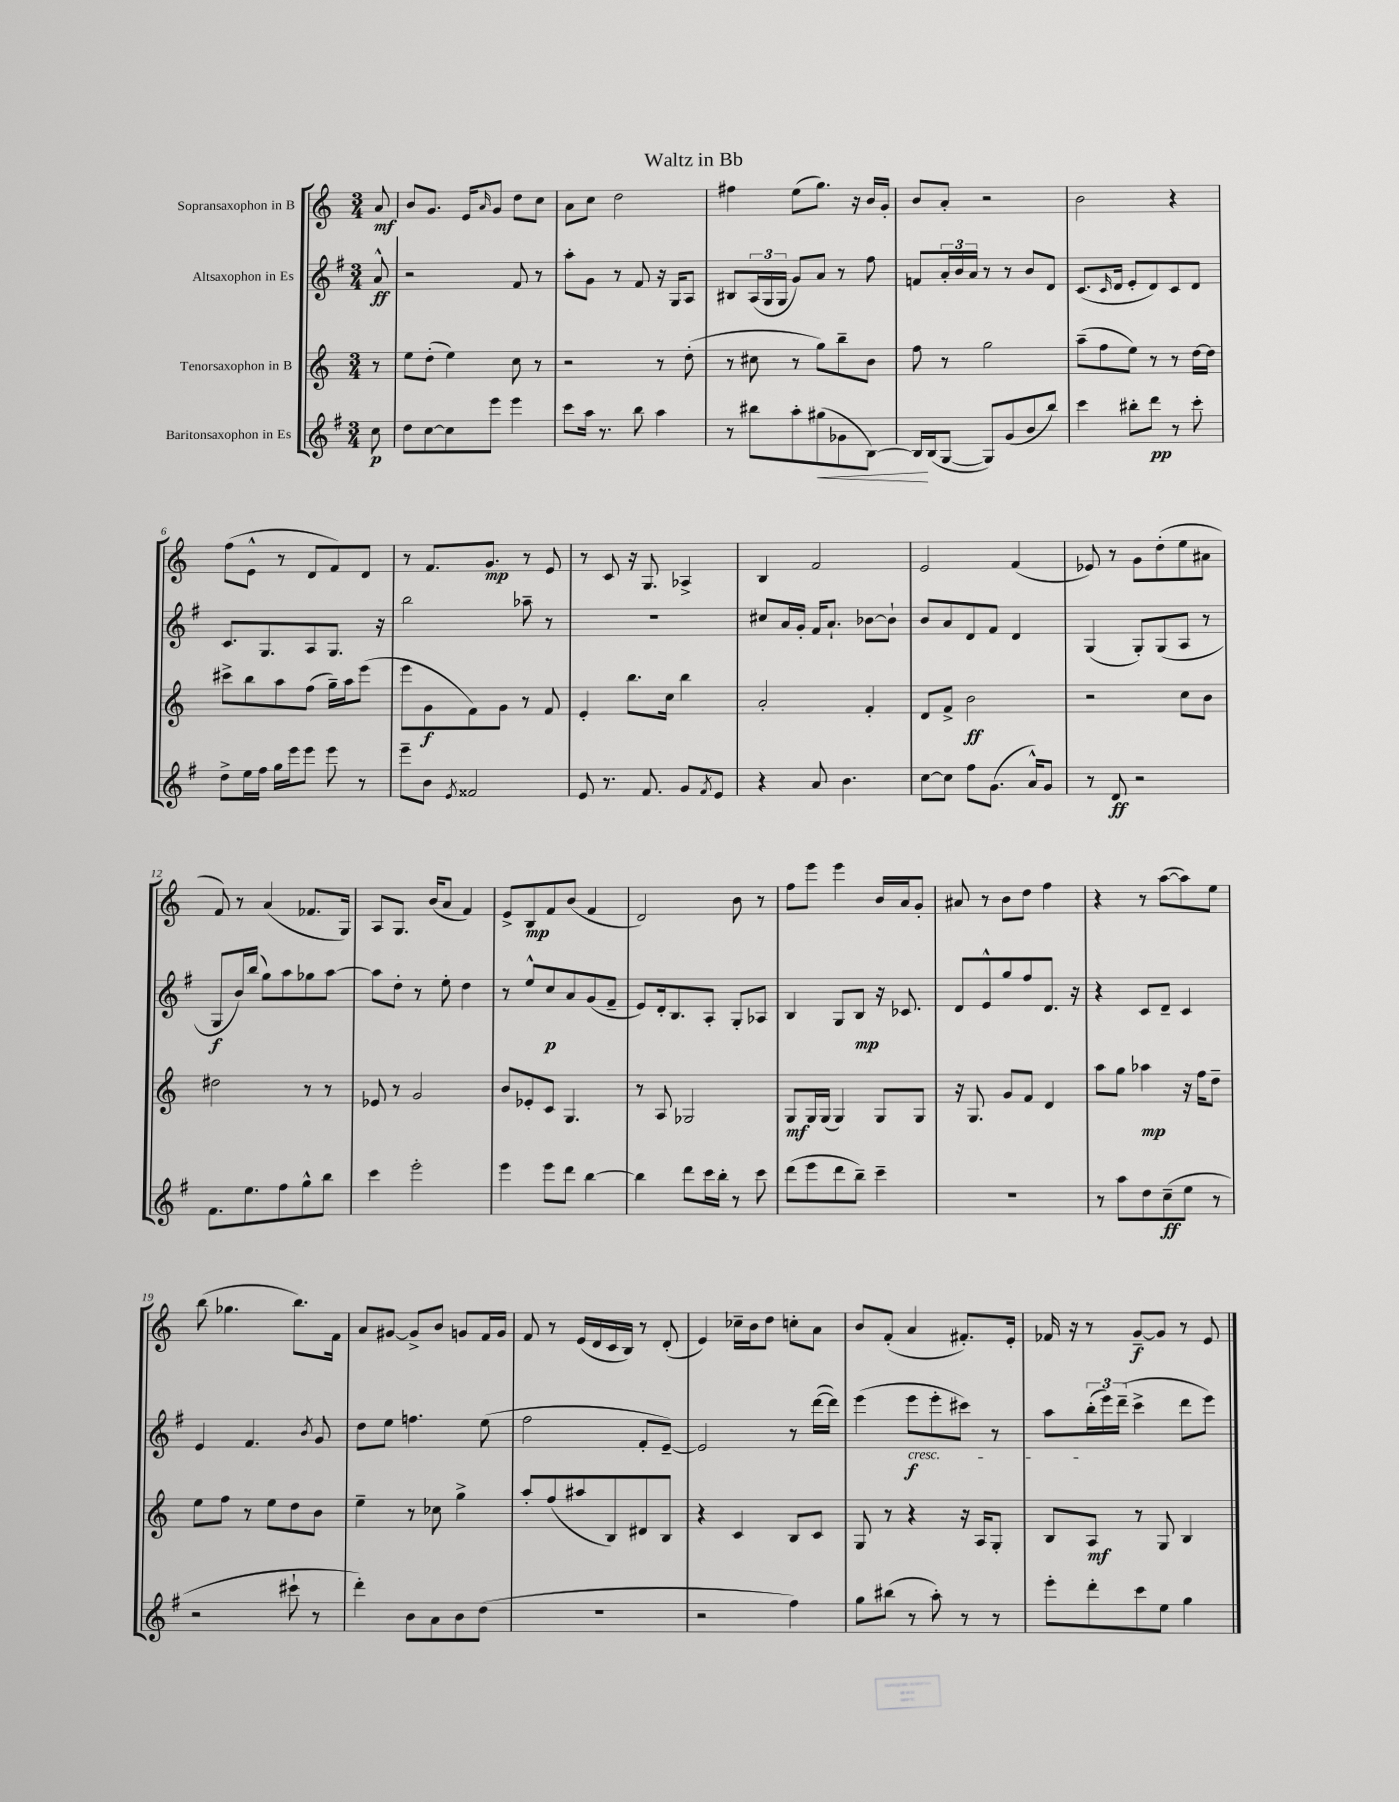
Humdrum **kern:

**kern	**dynam	**kern	**dynam	**kern	**dynam	**kern	**dynam
*part4	*part4	*part3	*part3	*part2	*part2	*part1	*part1
*staff4	*staff4	*staff3	*staff3	*staff2	*staff2	*staff1	*staff1
*I"Baritonsaxophon in Es	*	*I"Tenorsaxophon in B	*	*I"Altsaxophon in Es	*	*I"Sopransaxophon in B	*
*clefG2	*	*clefG2	*	*clefG2	*	*clefG2	*
*k[f#]	*	*k[]	*	*k[f#]	*	*k[]	*
*M3/4	*	*M3/4	*	*M3/4	*	*M3/4	*
=	=	=	=	=	=	=	=
8cc\	p	8r	.	8a^^/	ff	8a/	mf
=1	=1	=1	=1	=1	=1	=1	=1
8dd\L	.	8ee\L	.	2r	.	8b/L	.
[8cc\	.	(8dd'\J	.	.	.	8.g/J	.
8cc\]	.	4ee\)	.	.	.	.	.
.	.	.	.	.	.	16e/KL	.
.	.	.	.	.	.	16qqa/	.
8eee\J	.	.	.	.	.	8g/J	.
4eee\	.	8cc\	.	8f#/	.	8dd\L	.
.	.	8r	.	8r	.	8cc\J	.
=2	=2	=2	=2	=2	=2	=2	=2
8ccc\L	.	2r	.	8aa'\L	.	8a\L	.
16aa\Jk	.	.	.	8g\J	.	8cc\J	.
8.r	.	.	.	.	.	.	.
.	.	.	.	8r	.	2dd\	.
8bb\	.	.	.	8f#/	.	.	.
4aa\	.	8r	.	16r	.	.	.
.	.	.	.	16G/KL	.	.	.
.	.	(8dd'\	.	8A/J	.	.	.
=3	=3	=3	=3	=3	=3	=3	=3
8r	.	8r	.	8B#X/L	.	4ff#X\	.
8bb#X\L	.	8cc#X\	.	(24A/L	.	.	.
.	.	.	.	24G/	.	.	.
.	.	.	.	24G/JJ	.	.	.
8aa'\	.	8r	.	8g/L)	.	(8ee\L	.
!	!LO:HP:b	!	!	!	!	!	!
(8gg#X\	<	8gg\L)	.	8a/J	.	8.gg\J)	.
8g-X\	.	8bb~\	.	8r	.	.	.
.	.	.	.	.	.	16r	.
[8B\J)	.	8b\J	.	8ff#\	.	16b/LL	.
.	.	.	.	.	.	16g'/JJ	.
=4	=4	=4	=4	=4	=4	=4	=4
16B/LL]	.	8ff\	.	8fn/L	.	8b/L	.
(16B/J	[	.	.	.	.	.	.
[8G/J	.	8r	.	24a'/L	.	8a'/J	.
.	.	.	.	24b/	.	.	.
.	.	.	.	24a/JJ	.	.	.
8G/L])	.	2gg\	.	8r	.	2r	.
(8g/	.	.	.	8r	.	.	.
8b/	.	.	.	8b/L	.	.	.
8bb/J)	.	.	.	8d/J	.	.	.
=5	=5	=5	=5	=5	=5	=5	=5
4ccc\	.	(8aa~\L	.	(8.c/L	.	2b\	.
.	.	8ff\	.	.	.	.	.
.	.	.	.	16qqc/	.	.	.
.	.	.	.	16d/Jk	.	.	.
8bb#X'\L	.	8ee\J)	.	8e'/L	.	.	.
8ddd\J	pp	8r	.	8d/)	.	.	.
8r	.	8r	.	8c/	.	4r	.
8ccc'\	.	[16dd\LL	.	8d/J	.	.	.
.	.	16dd\JJ]	.	.	.	.	.
!!LO:LB:g=z
=6	=6	=6	=6	=6	=6	=6	=6
8dd^\L	.	8ccc#X^\L	.	8.c/L	.	(8ff\L	.
16ee\L	.	8bb\	.	.	.	8e^^\J	.
16ff#\JJ	.	.	.	8.G/	.	.	.
16gg\LL	.	8aa\	.	.	.	8r	.
16eee\J	.	.	.	.	.	.	.
8eee\J	.	(8ff\J	.	8A/	.	8d/L	.
8eee\	.	16gg~\LL)	.	8.G/J	.	8f/)	.
.	.	16aa\J	.	.	.	.	.
8r	.	(8eee\J	.	.	.	8d/J	.
.	.	.	.	16r	.	.	.
=7	=7	=7	=7	=7	=7	=7	=7
8eee~\L	.	8eee\L	.	2bb\	.	8r	.
8b\J	.	8g\	f	.	.	8.f/L	.
8qe/	.	.	.	.	.	.	.
2f##X/	.	8f\)	.	.	.	.	.
.	.	.	.	.	.	8.g/J	mp
.	.	8g\J	.	.	.	.	.
.	.	8r	.	8aa-X~\	.	8r	.
.	.	8f/	.	8r	.	8e/	.
=8	=8	=8	=8	=8	=8	=8	=8
8e/	.	4e'/	.	2.r	.	8r	.
8.r	.	.	.	.	.	8c/	.
.	.	8.bb\L	.	.	.	16r	.
8.f#/	.	.	.	.	.	8.G/	.
.	.	16cc\Jk	.	.	.	.	.
8g/L	.	4bb\	.	.	.	4A-X^/	.
8qf#/	.	.	.	.	.	.	.
8e/J	.	.	.	.	.	.	.
=9	=9	=9	=9	=9	=9	=9	=9
4r	.	2a'/	.	8cc#X/L	.	4B/	.
.	.	.	.	16a/L	.	.	.
.	.	.	.	16g'/JJ	.	.	.
8a/	.	.	.	16f#/KL	.	2f/	.
.	.	.	.	8.a`/J	.	.	.
4.b\	.	.	.	.	.	.	.
.	.	4f'/	.	[8b-X\L	.	.	.
.	.	.	.	8b-`\J]	.	.	.
=10	=10	=10	=10	=10	=10	=10	=10
[8cc\L	.	8d/L	.	8b/L	.	2e/	.
8cc\J]	.	8f^/J	.	8a/	.	.	.
8ff#\L	.	2b\	ff	8d/	.	.	.
(8.g\J	.	.	.	8f#/J	.	.	.
.	.	.	.	4d/	.	(4f/	.
16a^^/KL)	.	.	.	.	.	.	.
8g/J	.	.	.	.	.	.	.
=11	=11	=11	=11	=11	=11	=11	=11
8r	.	2r	.	(4G/	.	8e-X/)	.
8d/	ff	.	.	.	.	8r	.
2r	.	.	.	8G'/L)	.	8g\L	.
.	.	.	.	(8G/	.	(8dd'\	.
.	.	8cc\L	.	8A/J	.	8ee\	.
.	.	8b\J	.	8r	.	8a#X\J	.
!!LO:LB:g=z
=12	=12	=12	=12	=12	=12	=12	=12
8.f#\L	.	2dd#X\	.	8G/L	f	8f/)	.
.	.	.	.	16b/L)	.	8r	.
8.ee\	.	.	.	(16bb/JJ	.	.	.
.	.	.	.	8gg\L)	.	(4a/	.
8ff#\	.	.	.	8aa\	.	.	.
8gg^^\	.	8r	.	8gg-X\	.	8.f-X/L	.
8bb\J	.	8r	.	[8aa\J	.	.	.
.	.	.	.	.	.	16G/Jk)	.
=13	=13	=13	=13	=13	=13	=13	=13
4ccc\	.	8e-X/	.	8aa\L]	.	8A/L	.
.	.	8r	.	8dd'\J	.	8.G/J	.
2eee'\	.	2g/	.	8r	.	.	.
.	.	.	.	.	.	(16b/KL	.
.	.	.	.	8ee'\	.	8a/J	.
.	.	.	.	4dd\	.	4f/)	.
=14	=14	=14	=14	=14	=14	=14	=14
4eee\	.	8b/L	.	8r	.	8e^/L	.
.	.	8e-X'/	.	8ee^^/L	.	8B/	mp
8eee\L	.	8c/J	.	8cc/	p	8f/	.
8ddd\J	.	4.G/	.	8a/	.	(8b/J	.
[4bb\	.	.	.	(8g/	.	4f/	.
.	.	.	.	8f#~/J	.	.	.
=15	=15	=15	=15	=15	=15	=15	=15
4bb\]	.	8r	.	8e/L)	.	2d/)	.
.	.	8A/	.	16d'/k	.	.	.
.	.	.	.	8.B/	.	.	.
8ddd\L	.	2G-X/	.	.	.	.	.
16ccc\L	.	.	.	8A'/J	.	.	.
16bb'\JJ	.	.	.	.	.	.	.
8r	.	.	.	8G'/L	.	8b\	.
8ccc\	.	.	.	8A-X/J	.	8r	.
=16	=16	=16	=16	=16	=16	=16	=16
(8ddd\L	.	8G/L	mf	4B/	.	8ff\L	.
8eee\	.	16G/L	.	.	.	8eee\J	.
.	.	(16G/JJ	.	.	.	.	.
8ddd\	.	4G/)	.	8G/L	.	4eee\	.
8bb~\J)	.	.	.	8B/J	mp	.	.
4ccc~\	.	8G/L	.	16r	.	16b/LL	.
.	.	.	.	8.c-X/	.	16a/J	.
.	.	8G/J	.	.	.	8g'/J	.
=17	=17	=17	=17	=17	=17	=17	=17
2.r	.	16r	.	8d/L	.	8a#X/	.
.	.	8.G/	.	.	.	.	.
.	.	.	.	8e^^/	.	8r	.
.	.	8g/L	.	8gg/	.	8b\L	.
.	.	8f/J	.	8ff#/	.	8dd\J	.
.	.	4d/	.	8.d/J	.	4ff\	.
.	.	.	.	16r	.	.	.
=18	=18	=18	=18	=18	=18	=18	=18
8r	.	8aa\L	.	4r	.	4r	.
8aa\L	.	8gg\J	.	.	.	.	.
8dd\	.	4aa-X\	mp	8c/L	.	8r	.
(8cc~\	ff	.	.	8d~/J	.	([8aa\L	.
8ee\J	.	16r	.	4c/	.	8aa\])	.
.	.	16ff\KL	.	.	.	.	.
8r	.	8dd~\J	.	.	.	8ee\J	.
!!LO:LB:g=z
=19	=19	=19	=19	=19	=19	=19	=19
2r	.	8ee\L	.	4e/	.	(8bb\	.
.	.	8ff\J	.	.	.	4.gg-X\	.
.	.	8r	.	4.f#/	.	.	.
.	.	8ee\L	.	.	.	.	.
8ccc#X`\	.	8dd\	.	.	.	8.bb\L)	.
.	.	.	.	8qb/	.	.	.
8r	.	8b\J	.	8g/	.	.	.
.	.	.	.	.	.	16f\Jk	.
=20	=20	=20	=20	=20	=20	=20	=20
4ddd'\)	.	4ee~\	.	8dd\L	.	8a/L	.
.	.	.	.	8ee\J	.	[8g#X/J	.
8b\L	.	8r	.	4.ffn\	.	8g#^/L]	.
8a\	.	8cc-X\	.	.	.	8b/J	.
8b\	.	4gg^\	.	.	.	8gn/L	.
(8dd\J	.	.	.	(8ee\	.	16f/L	.
.	.	.	.	.	.	16g/JJ	.
=21	=21	=21	=21	=21	=21	=21	=21
2.r	.	8aa'/L	.	2ff#\	.	8f/	.
.	.	(8ff/	.	.	.	8r	.
.	.	8aa#X/	.	.	.	(16e/LL	.
.	.	.	.	.	.	16d/	.
.	.	8B/)	.	.	.	16c/	.
.	.	.	.	.	.	16B/JJ)	.
.	.	8d#X/	.	8f#'/L	.	8r	.
.	.	8B/J	.	[8e~/J)	.	(8d'/	.
=22	=22	=22	=22	=22	=22	=22	=22
2r	.	4r	.	2e/]	.	4e/)	.
.	.	4c/	.	.	.	16cc-X~\LL	.
.	.	.	.	.	.	16b\J	.
.	.	.	.	.	.	8dd\J	.
4ff#\)	.	8B/L	.	8r	.	8ccn'\L	.
.	.	8c/J	.	([16ddd\LL	.	8a\J	.
.	.	.	.	16ddd\JJ])	.	.	.
=23	=23	=23	=23	=23	=23	=23	=23
8gg\L	.	8G/	.	(4eee\	.	8b/L	.
(8bb#X\J	.	8r	.	.	.	(8f'/J	.
!	!	!	!	!LO:TX:b:i:t=cresc.	!	!	!
8r	.	4r	.	8eee\L	f	4a/	.
8aa'\)	.	.	.	8eee'\	.	.	.
8r	.	16r	.	8ccc#X\J)	.	8.f#X'/L)	.
.	.	16A/KL	.	.	.	.	.
8r	.	8G'/J	.	8r	.	.	.
.	.	.	.	.	.	16e'/Jk	.
=24	=24	=24	=24	=24	=24	=24	=24
8eee'\L	.	8B/L	.	8aa\L	.	16f-X/	.
.	.	.	.	.	.	16r	.
8ddd'\	.	8A/J	mf	(24bb'\L	.	8r	.
.	.	.	.	24eee\)	.	.	.
.	.	.	.	(24ddd~\JJ	.	.	.
8ccc\	.	8r	.	4ccc^\	.	[8g~/L	f
8ee\J	.	8G/	.	.	.	8g/J]	.
4gg\	.	4B/	.	8ddd\L	.	8r	.
.	.	.	.	8eee\J)	.	8e/	.
==	==	==	==	==	==	==	==
*-	*-	*-	*-	*-	*-	*-	*-
